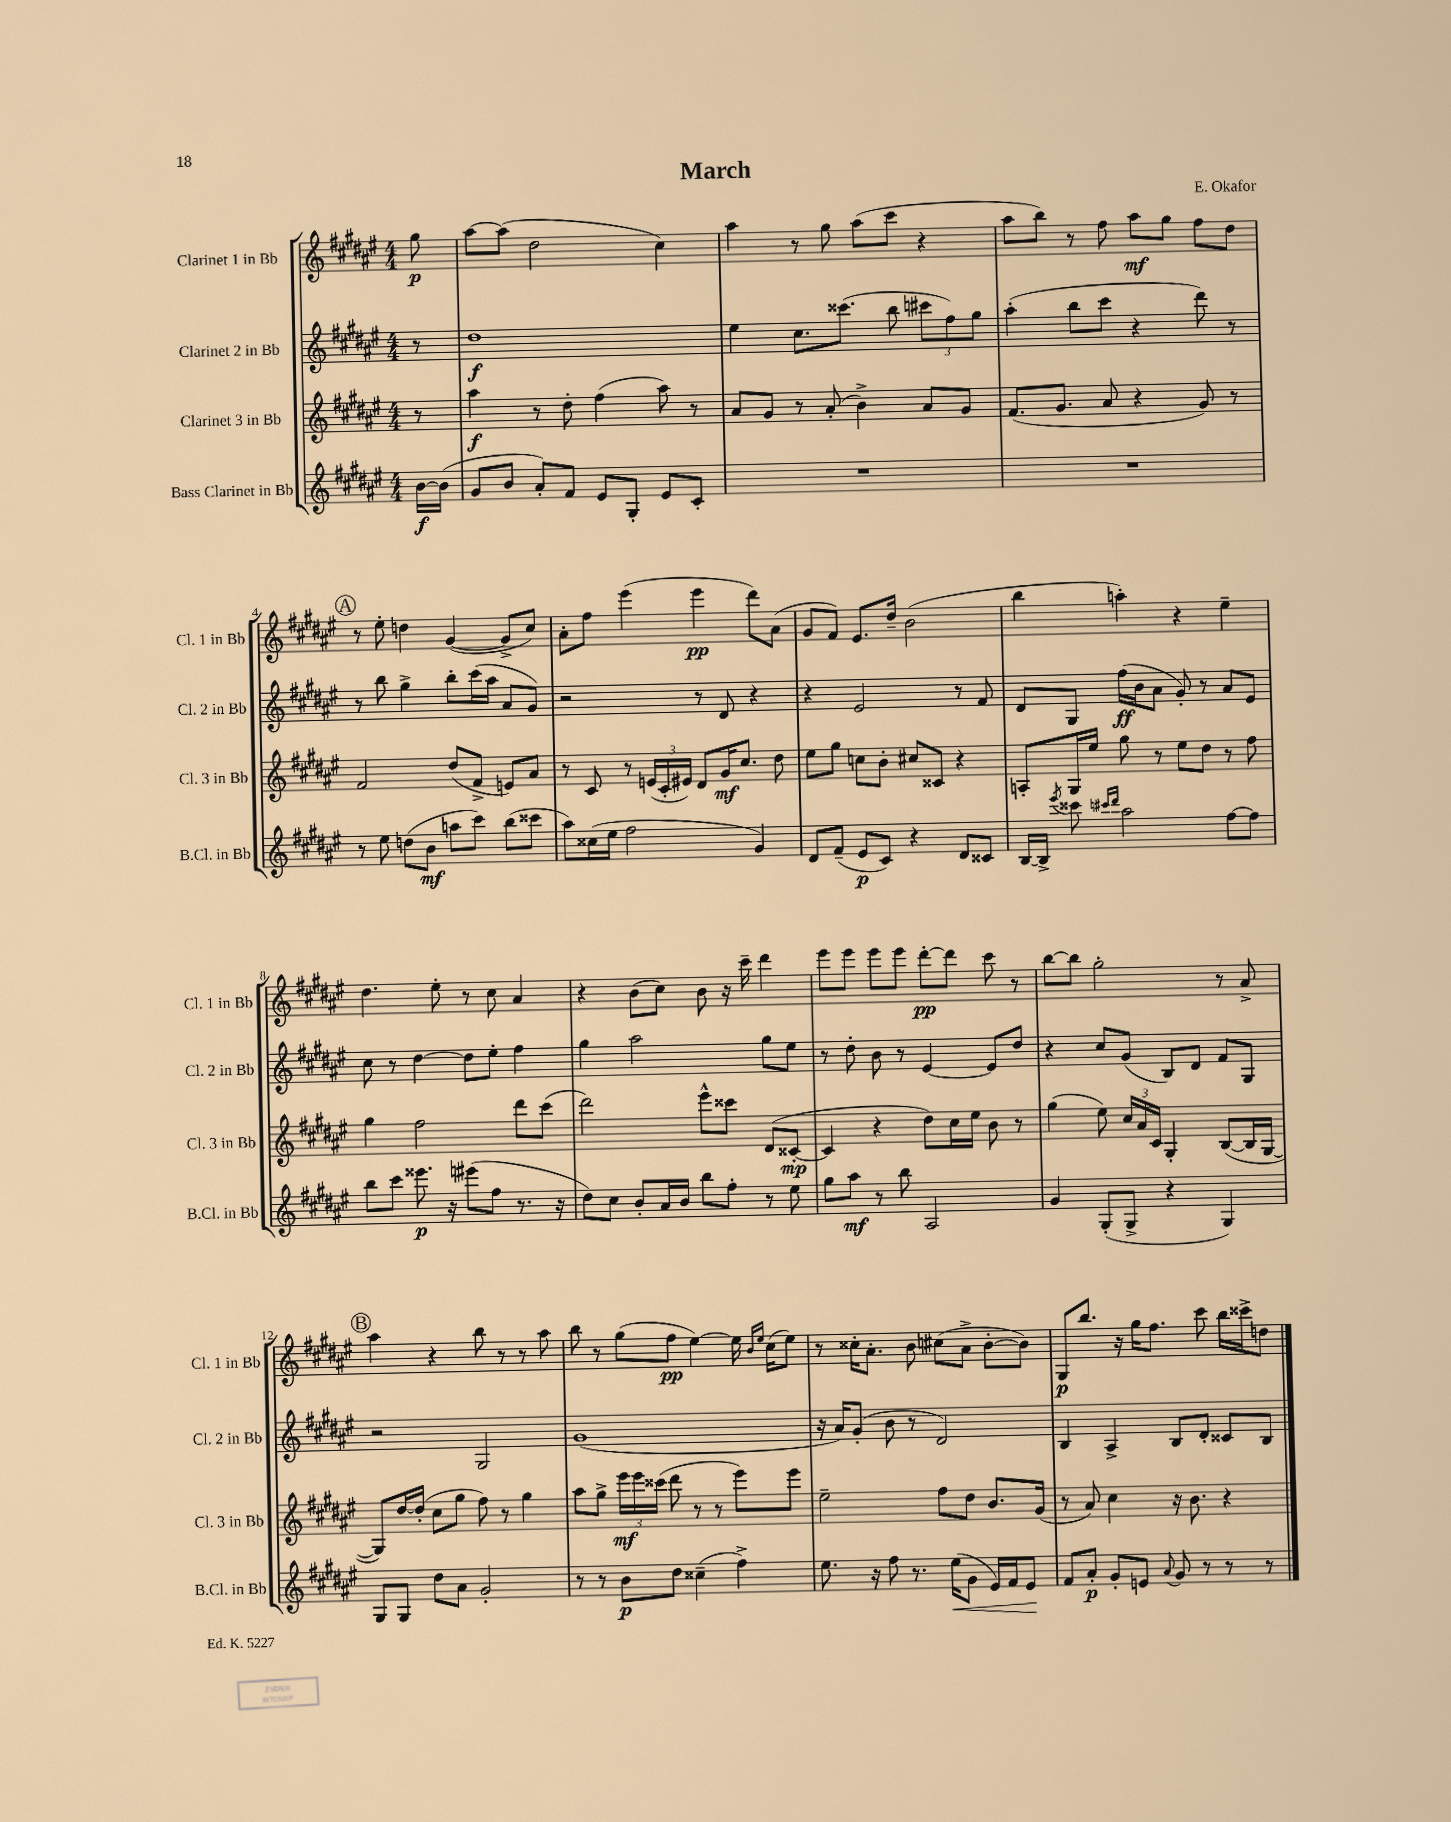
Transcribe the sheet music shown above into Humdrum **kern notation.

**kern	**dynam	**kern	**dynam	**kern	**dynam	**kern	**dynam
*part4	*part4	*part3	*part3	*part2	*part2	*part1	*part1
*staff4	*staff4	*staff3	*staff3	*staff2	*staff2	*staff1	*staff1
*I"Bass Clarinet in Bb	*	*I"Clarinet 3 in Bb	*	*I"Clarinet 2 in Bb	*	*I"Clarinet 1 in Bb	*
*I'B.Cl. in Bb	*	*I'Cl. 3 in Bb	*	*I'Cl. 2 in Bb	*	*I'Cl. 1 in Bb	*
*clefG2	*	*clefG2	*	*clefG2	*	*clefG2	*
*k[f#c#g#d#a#e#]	*	*k[f#c#g#d#a#e#]	*	*k[f#c#g#d#a#e#]	*	*k[f#c#g#d#a#e#]	*
*M4/4	*	*M4/4	*	*M4/4	*	*M4/4	*
=	=	=	=	=	=	=	=
[16b\LL	f	8r	.	8r	.	8gg#\	p
(16b\JJ]	.	.	.	.	.	.	.
=1	=1	=1	=1	=1	=1	=1	=1
8g#/L	.	4aa#\	f	1dd#	f	[8aa#\L	.
8b/J	.	.	.	.	.	(8aa#\J]	.
8a#'/L)	.	8r	.	.	.	2dd#\	.
8f#/J	.	8dd#'\	.	.	.	.	.
8e#/L	.	(4ff#\	.	.	.	.	.
8G#'/J	.	.	.	.	.	.	.
8e#/L	.	8aa#\)	.	.	.	4cc#\)	.
8c#'/J	.	8r	.	.	.	.	.
=2	=2	=2	=2	=2	=2	=2	=2
1r	.	8a#/L	.	4ee#\	.	4aa#\	.
.	.	8g#/J	.	.	.	.	.
.	.	8r	.	8.cc#\L	.	8r	.
.	.	(8a#'/	.	.	.	8gg#\	.
.	.	.	.	(8.ccc##X\J	.	.	.
.	.	4b^\)	.	.	.	(8aa#\L	.
.	.	.	.	8bb\	.	8ccc#\J	.
.	.	8a#/L	.	12ccc#X\L	.	4r	.
.	.	.	.	12ff#\)	.	.	.
.	.	8g#/J	.	.	.	.	.
.	.	.	.	12gg#\J	.	.	.
=3	=3	=3	=3	=3	=3	=3	=3
1r	.	(8.f#/L	.	(4aa#'\	.	8aa#\L	.
.	.	.	.	.	.	8bb\J)	.
.	.	8.g#/J	.	.	.	.	.
.	.	.	.	8bb\L	.	8r	.
.	.	8a#/	.	8ccc#\J	.	8ff#\	.
.	.	4r	.	4r	.	8aa#\L	mf
.	.	.	.	.	.	8gg#\J	.
.	.	8g#/)	.	8ddd#\)	.	8ff#\L	.
.	.	8r	.	8r	.	8dd#\J	.
!!LO:LB:g=z
!!LO:REH:place=s1:t=A
=4	=4	=4	=4	=4	=4	=4	=4
8r	.	2f#/	.	8r	.	8r	.
8ee#\	.	.	.	8bb\	.	8ee#'\	.
(8ddn\L	.	.	.	4gg#^\	.	4ddn\	.
8b\J	mf	.	.	.	.	.	.
8aan\L	.	(8dd#/L	.	8bb'\L	.	([4g#/	.
8ccc#\J)	.	8f#^/J	.	(16ccc#\L	.	.	.
.	.	.	.	16aa#\JJ	.	.	.
(8bb\L	.	8en/L)	.	8a#/L	.	8g#^/L]	.
8ccc##X\J	.	8a#/J	.	8g#/J)	.	8cc#/J)	.
=5	=5	=5	=5	=5	=5	=5	=5
8aa#\L)	.	8r	.	2r	.	8a#'\L	.
(16cc##X\L	.	8c#/	.	.	.	8ff#\J	.
16ee#\JJ	.	.	.	.	.	.	.
2ff#\	.	8r	.	.	.	(4eee#\	.
.	.	(24en/LL	.	.	.	.	.
.	.	24c#'/	.	.	.	.	.
.	.	24e#X/JJ)	.	.	.	.	.
.	.	8d#/L	.	8r	.	4eee#\	pp
.	.	16g#/K	mf	8d#/	.	.	.
.	.	8.cc#/J	.	.	.	.	.
4g#/)	.	.	.	4r	.	8ddd#\L)	.
.	.	8dd#\	.	.	.	(8a#\J	.
=6	=6	=6	=6	=6	=6	=6	=6
8d#/L	.	8ee#\L	.	4r	.	8g#/L	.
(8f#~/J	.	8gg#\J	.	.	.	8f#/J)	.
8e#/L	p	8ccn\L	.	2e#/	.	8.e#/L	.
8c#/J)	.	8b'\J	.	.	.	.	.
.	.	.	.	.	.	16dd#~/Jk	.
4r	.	8cc#X/L	.	.	.	(2b\	.
.	.	8c##X/J	.	.	.	.	.
8d#/L	.	4r	.	8r	.	.	.
8c##X/J	.	.	.	8f#/	.	.	.
=7	=7	=7	=7	=7	=7	=7	=7
[16B/LL	.	8An'/L	.	8d#/L	.	4bb\	.
16B^/JJ]	.	.	.	.	.	.	.
8qeee#/	.	.	.	.	.	.	.
8ccc##X\	.	16G#/L	.	8G#/J	.	.	.
.	.	16ee#/JJ	.	.	.	.	.
16qqccc#X/LL	.	.	.	.	.	.	.
16qqddd#/JJ	.	.	.	.	.	.	.
2aa#\	.	8gg#\	.	(16ff#\LL	ff	4aan'\)	.
.	.	.	.	16b\J	.	.	.
.	.	8r	.	8a#\J	.	.	.
.	.	8ee#\L	.	8g#'/)	.	4r	.
.	.	8dd#\J	.	8r	.	.	.
[8ff#\L	.	8r	.	8a#/L	.	4ee#~\	.
8ff#\J]	.	8ff#\	.	8e#/J	.	.	.
!!LO:LB:g=z
=8	=8	=8	=8	=8	=8	=8	=8
8bb\L	.	4gg#\	.	8cc#\	.	4.dd#\	.
8ccc#\J	.	.	.	8r	.	.	.
8.eee##X\	p	2ff#\	.	[4dd#\	.	.	.
.	.	.	.	.	.	8ee#'\	.
16r	.	.	.	.	.	.	.
(8eee#X\L	.	.	.	8dd#\L]	.	8r	.
8ff#\J	.	.	.	8ee#'\J	.	8cc#\	.
8.r	.	8ddd#\L	.	4ff#\	.	4a#/	.
.	.	(8ccc#\J	.	.	.	.	.
16r	.	.	.	.	.	.	.
=9	=9	=9	=9	=9	=9	=9	=9
8dd#\L)	.	2ddd#\)	.	4gg#\	.	4r	.
8cc#\J	.	.	.	.	.	.	.
8b'/L	.	.	.	2aa#\	.	(8b\L	.
16a#/L	.	.	.	.	.	8cc#\J)	.
16b/JJ	.	.	.	.	.	.	.
8bb\L	.	8eee#^^\L	.	.	.	8b\	.
8ff#'\J	.	8ccc##X\J	.	.	.	16r	.
.	.	.	.	.	.	16ccc#~\	.
8r	.	(8d#/L	.	8gg#\L	.	4ddd#\	.
8ee#\	.	[8c##X'/J	mp	8ee#\J	.	.	.
=10	=10	=10	=10	=10	=10	=10	=10
8gg#\L	.	4c##/]	.	8r	.	8eee#\L	.
8aa#\J	mf	.	.	8dd#'\	.	8eee#\J	.
8r	.	4r	.	8b\	.	8eee#\L	.
8bb\	.	.	.	8r	.	8eee#\J	.
2A#/	.	8dd#\L)	.	[4e#/	.	[8ddd#'\L	pp
.	.	16cc#\L	.	.	.	8ddd#\J]	.
.	.	16ee#\JJ	.	.	.	.	.
.	.	8b\	.	8e#/L]	.	8ccc#\	.
.	.	8r	.	8dd#/J	.	8r	.
=11	=11	=11	=11	=11	=11	=11	=11
4g#/	.	(4gg#\	.	4r	.	[8bb\L	.
.	.	.	.	.	.	8bb\J]	.
(8G#'/L	.	8ee#\)	.	8cc#/L	.	2gg#'\	.
8G#^/J	.	24cc#/LL	.	(8g#/J	.	.	.
.	.	24a#/	.	.	.	.	.
.	.	24c#/JJ	.	.	.	.	.
4r	.	4G#'/	.	8B/L)	.	.	.
.	.	.	.	8d#/J	.	.	.
4G#/)	.	([8B/L	.	8f#/L	.	8r	.
.	.	16B/L]	.	8G#/J	.	8a#^/	.
.	.	[16G#/JJ	.	.	.	.	.
!!LO:LB:g=z
!!LO:REH:place=s1:t=B
=12	=12	=12	=12	=12	=12	=12	=12
8G#/L	.	8G#/L])	.	2r	.	4aa#\	.
8G#/J	.	[16dd#/L	.	.	.	.	.
.	.	(16dd#'/JJ]	.	.	.	.	.
8dd#\L	.	8cc#\L	.	.	.	4r	.
8a#\J	.	8gg#\J	.	.	.	.	.
2g#'/	.	8ff#\)	.	2G#/	.	8bb\	.
.	.	8r	.	.	.	8r	.
.	.	4gg#\	.	.	.	8r	.
.	.	.	.	.	.	8aa#\	.
=13	=13	=13	=13	=13	=13	=13	=13
8r	.	8aa#\L	.	(1g#	.	8bb\	.
8r	.	8gg#^\J	.	.	.	8r	.
8b\L	p	24eee#\LL	mf	.	.	(8gg#\L	.
.	.	24eee#\	.	.	.	.	.
.	.	(24ccc##X\JJ	.	.	.	.	.
8dd#\J	.	8ddd#\	.	.	.	8ff#\J	pp
(4cc##X~\	.	8r	.	.	.	[4ee#\)	.
.	.	8r	.	.	.	.	.
4ff#^\)	.	8eee#\L)	.	.	.	16ee#\]	.
.	.	.	.	.	.	16qqb/LL	.
.	.	.	.	.	.	16qqee#/JJ	.
.	.	.	.	.	.	(16cc#\KL	.
.	.	8eee#\J	.	.	.	8ee#\J)	.
=14	=14	=14	=14	=14	=14	=14	=14
8.ee#\	.	2ee#~\	.	16r	.	8r	.
.	.	.	.	16a#/KL)	.	.	.
.	.	.	.	(8g#'/J	.	16cc##X'\KL	.
16r	.	.	.	.	.	8.a#'\J	.
8ff#\	.	.	.	8b\	.	.	.
8.r	.	.	.	8r	.	8b\	.
.	.	8ff#\L	.	2d#/)	.	(8cc#X\L	.
!	!LO:HP:b	!	!	!	!	!	!
(16ee#\KL	<	.	.	.	.	.	.
8g#\J	.	8dd#\J	.	.	.	8a#^\J	.
16e#/LL)	.	8.b/L	.	.	.	[8b'\L	.
16f#/J	.	.	.	.	.	.	.
8e#/J	.	.	.	.	.	8b\J])	.
.	.	(16g#/Jk	.	.	.	.	.
.	[	.	.	.	.	.	.
=15	=15	=15	=15	=15	=15	=15	=15
8f#/L	.	8r	.	4B/	.	8G#/L	p
8a#'/J	p	8a#/)	.	.	.	8.bb/J	.
8g#'/L	.	4cc#\	.	4A#^/	.	.	.
.	.	.	.	.	.	16r	.
8en/J	.	.	.	.	.	16gg#\KL	.
.	.	.	.	.	.	8.ff#\J	.
8qqa#/	.	.	.	.	.	.	.
8g#/	.	16r	.	8B/L	.	.	.
.	.	8.b\	.	.	.	.	.
8r	.	.	.	8d#'/J	.	8ccc#\	.
8r	.	4r	.	8c##X/L	.	16bb\LL	.
.	.	.	.	.	.	16ccc##X^\J	.
8r	.	.	.	8B/J	.	8ddn\J	.
==	==	==	==	==	==	==	==
*-	*-	*-	*-	*-	*-	*-	*-
